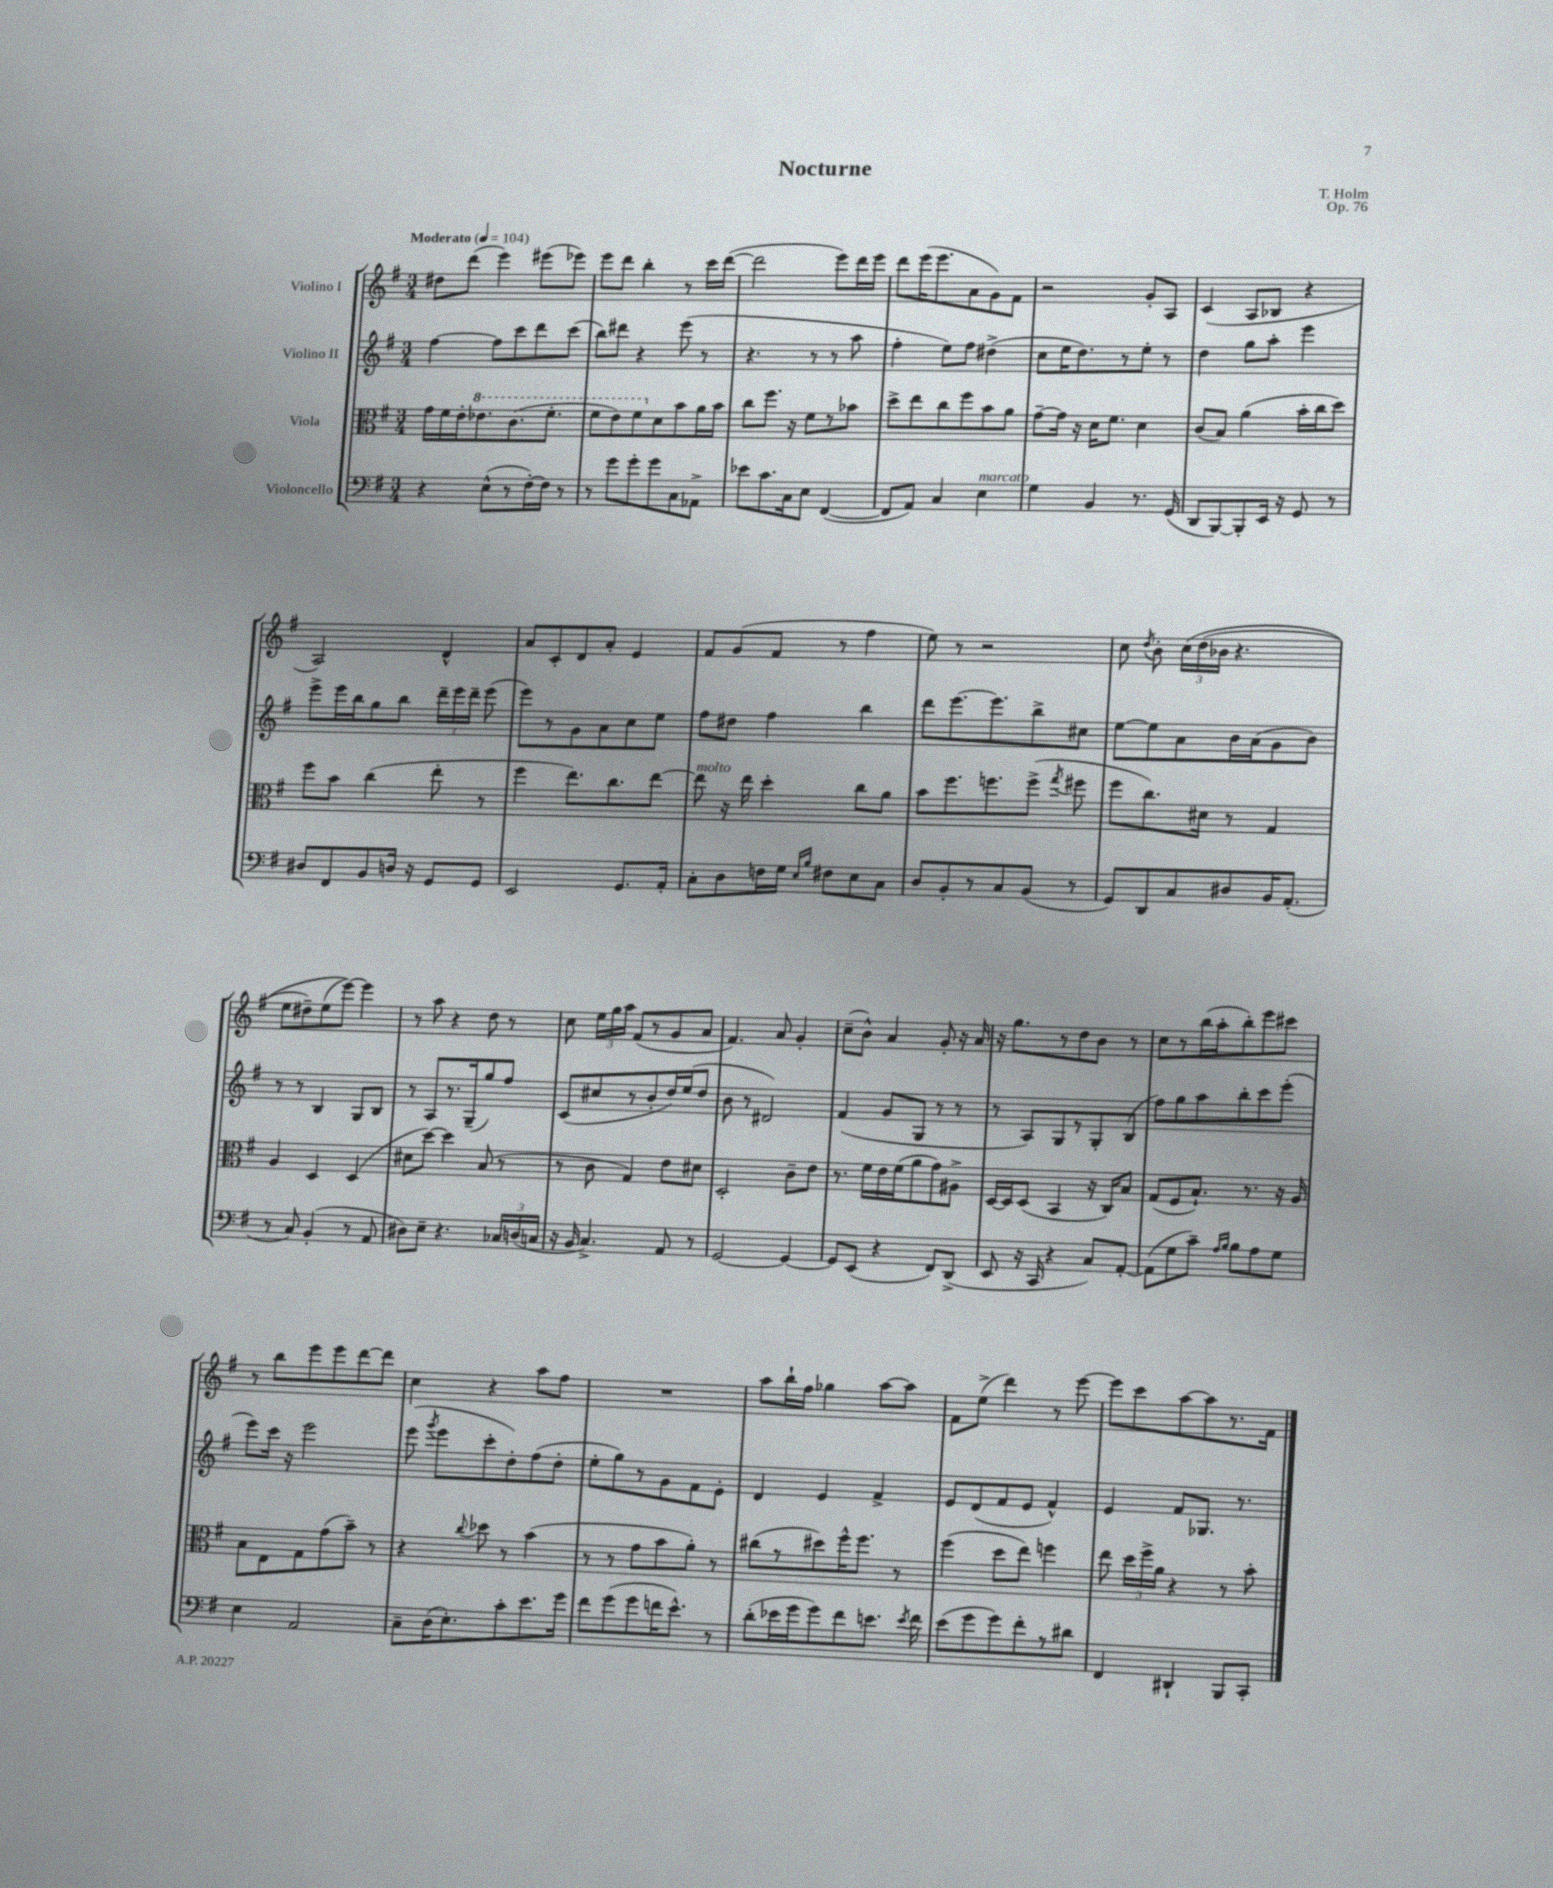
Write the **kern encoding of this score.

**kern	**kern	**kern	**kern
*staff4	*staff3	*staff2	*staff1
*clefF4	*clefC3	*clefG2	*clefG2
*k[f#]	*k[f#]	*k[f#]	*k[f#]
*M3/4	*M3/4	*M3/4	*M3/4
*MM104	*MM104	*MM104	*MM104
4r	16g\LL	[4ff#\	8dd#\L
.	16f#\	.	.
.	16e'\J	.	(8ddd\J
.	8.ee-\	.	.
(8E^^\L	.	8ff#\]L	4eee\)
8r	(8.cc\	8ccc\	.
[16F#'\L)	.	8ddd\	(8eee#\L
16F#\]JJ	8.ff#'\J	.	.
8r	.	(8ccc\J	8eee-\J)
=	=	=	=
8r	8ff#\L	8bb\L)	8eee\L
8g\L	8ee\)	8ddd#\J	8ddd\J
8g'\	8ff#\	4r	4bb'\
8g\	8d\	.	.
8C\	8b\	(8eee\	8r
8AA-^\J	16a\L	8r	16ccc\LL
.	16b\JJ	.	([16ddd\JJ
=	=	=	=
8e-\L	8cc\L	4.r	2ddd\]
8.c\	8.ff#\J	.	.
16C\k	16r	.	.
8E\J	8f#\L	8r	.
([4FF#/	8r	8r	8eee\L)
.	8b-\J	8aa\	16ddd\L
.	.	.	16eee\JJ
=	=	=	=
8FF#/]L	8dd^\L	4ff#'\	8ddd\L
8AA/J)	8ee\	.	(16eee\K
.	.	.	8.eee\
4C/	8cc\	8ee\L)	.
.	8ff#\	8ff#\J	8a\
4E\	8b\	(4dd#^\	8g\)
.	8a\J	.	8f#\J
=	=	=	=
4G\	[8g~\L	8cc\L	2r
.	16g\]Jk	16ee\K	.
.	16r	8.dd\)	.
4BB/	16d\LK	.	.
.	8.f#\J	.	.
.	.	8r	.
8.r	4d\	8ee'\J	8g'/L
.	.	8r	8A/J
(16GG/	.	.	.
=	=	=	=
8DD/L	(8c/L	4dd\	(4c/
[8BBB/)	8B/J)	.	.
8BBB'/]	(4a\	8gg\L	8A/L
16EE/Jk	.	8aa'\J	8B-/J
16r	.	.	.
8GG/	16b'\LL	4eee\	4r
.	16cc\J	.	.
8r	8dd\J)	.	.
=	=	=	=
8D#/L	8ff#\L	8eee^\L	2A/)
8FF#/	8b\J	16eee\L	.
.	.	16bb\J	.
8BB/	(4cc\	8gg\	.
16D/Jk	.	8bb\J	.
16r	.	.	.
8GG/L	8ee'\	24ddd~\LL	4d^^/
.	.	24eee\	.
.	.	24ddd~\JJ	.
8GG/J	8r	(8eee\	.
=	=	=	=
2EE/	4ff#\	8eee\L)	8a/L
.	.	8r	8c'/
.	8.ee\L)	8g\	8d/
.	.	8a\	8a'/J
.	8.cc\	.	.
8.GG/L	.	8cc\	4e/
.	[8ee\J	8ee\J	.
16AA'/Jk	.	.	.
=	=	=	=
8C'\L	8ee\]	8ff#\L	8f#/L
8D\	16r	8dd#\J	(8g/
.	16ee\	.	.
16F\L	4dd'\	4ff#\	8f#/J
16G\JJ	.	.	.
16qqE/LL	.	.	.
16qqB/JJ	.	.	.
8F#\L	.	.	8r
8E\	8cc\L	4bb\	4ff#\
8C\J	8a\J	.	.
=	=	=	=
8D/L	8b\L	8ddd\L	8ee\)
8BB'/	8.ff#\	[8.eee\	8r
8r	.	.	2r
.	8.ff\	8.eee\]	.
8C/	.	.	.
(8BB/J	(8ff^\J	8bb^\	.
.	8qgg/	.	.
8r	8ff#\	8cc#\J	.
=	=	=	=
8GG/L)	8ff#\L	[8ee\L	8cc\
.	.	.	8qdd/
8DD/	8.cc\)	8ee\]	8b'\
8C/	.	8a\	&(24cc\LL
.	.	.	(24dd\
.	16d#\Jk	.	.
.	.	.	24b-\JJ
8D#/	8r	16b\L	4.r
.	.	(16a\J	.
16BB/K	4G/	8g\	.
(8.AA'/J	.	.	.
.	.	8b\J)	.
=	=	=	=
8r	4A/	8r	8ee\L
8C/)	.	8r	8dd#~\)
(4BB'/	4D/	4B/	(8ee\
.	.	.	[8eee\J)&)
8r	(4D/	8G/L	4eee\]
8AA/	.	8B/J	.
=	=	=	=
8D#\L)	8d#\L	8r	8r
8E~\J	[8dd\J)	8A/L	8aa\
4.r	4dd\]	8.r	4r
.	.	(16G~/k	.
.	(8B/	8gg/)	8dd\
24C-/LL	8r	8ff#/J	8r
(24D/	.	.	.
24C/JJ	.	.	.
=	=	=	=
16r	8r	(8c/L	8cc\
16BB/	.	.	.
4.C^/)	8c\	8cc#/	24ee\LL
.	.	.	24gg\
.	.	.	24aa\JJ
.	4G/)	8r	(8f#/L
.	.	8b'/	8r
8AA/	8e\L	16dd/L)	8g/
.	.	(16ee/J	.
8r	8d#\J	8dd/J	8a/J
=	=	=	=
[2GG/	2D'/	8b\	4.f#/)
.	.	8r	.
.	.	2d#/)	.
.	.	.	8a/
4GG/_	8c~\L	.	4g'/
.	8e\J	.	.
=	=	=	=
8GG/]L	8.r	(4f#/	(8cc~\L
(8EE/J	.	.	8b^^\J)
.	16f#\LL	.	.
4r	16e\	8g/L	4a/
.	(16f#\J	.	.
.	8a\	8G/J	.
8FF#/L)	8g\)	8r	8g'/
(8DD^/J	8A#^\J	8r	16r
.	.	.	16a/
=	=	=	=
8EE/	[16D/LL	8r	16r
.	16D/]J	.	8.gg\L
16r	(8D/J	8A/L)	.
16CC/	.	.	.
4r	4BB/	8G/	8r
.	.	8r	8dd\
8C/L)	16r	8G'/	8b\J
.	16C/LK)	.	.
[8AA'/J	8B/J	(8B/J	8r
=	=	=	=
(8AA\]L	(8G/L	8ff#\L)	8cc\L
8G\	8F#/	8gg\	8r
8c~\J)	8.B`/J)	8aa\	(16bb\L
.	.	.	16aa'\J
16qqA/LL	.	.	.
16qqB/JJ	.	.	.
8B\L	.	8bb'\	8bb'\)
.	8.r	.	.
8A\	.	8ccc\	8eee\
8G\J	16r	(8eee'\J	8ccc#\J
.	16A/	.	.
=	=	=	=
4E\	8B\L	8eee\L)	8r
.	8E\	16ccc\Jk	8bb\L
.	.	16r	.
2AA/	8G\	2eee\	8eee\
.	(8g\	.	8eee\
.	8b~\J)	.	[8ddd\
.	8r	.	8ddd\]J
=	=	=	=
8C~\L	4r	(8eee\	4cc\
.	.	8qggg/	.
(16D\K	.	8eee\L	.
8.E'\)	.	.	.
.	8qqcc/	.	.
.	8dd-\	8ccc'\	4r
8c'\	8r	8dd'\)	.
8.e\	(4b\	(8ff#\	8aa\L
.	.	8dd'\J	8ff#\J
16g\Jk	.	.	.
=	=	=	=
8f#\L	8r	8ee'\L	2.r
(8g\	8r	8gg\)	.
8g\	8g\L	8r	.
16f\K	8b\	8g\	.
8.e^^\J)	.	.	.
.	8a'\J)	8f#\	.
8r	8r	8e'\J	.
=	=	=	=
(8d'\L	(8cc#\L	4d/	8aa\L
16e-\L	8r	.	16bb`\L
16g\J	.	.	16ff#\JJ
8g\)	8dd#\)	4e/	4gg-\
8f#\	16ff#^^\K	.	.
.	8.ff#\J	.	.
8.e\J	.	4f#^/	[8aa\L
.	8r	.	8aa\]J
8qe/	.	.	.
16f#\	.	.	.
=	=	=	=
(8e\L	(4ff#\	8e/L	8f#\L
8g\	.	(8d/	(8ee^\J
8g\)	8dd\L	8f#/	4ddd\)
8f#'\	8ee\J)	8e/J	.
8r	4ff\	4f#^^/)	8r
8d#\J	.	.	[8eee\
=	=	=	=
4FF#/	8ee\	4e/	8eee\]L
.	24dd\LL	.	8ccc\
.	24ff#^\	.	.
.	24a\JJ	.	.
4DD#`/	4r	8f#/L	[8aa\
.	.	8.G-/J	8aa\]
8BBB/L	8r	.	8.r
.	.	8.r	.
8CC'/J	8b'\	.	.
.	.	.	16f#\Jk
==	==	==	==
*-	*-	*-	*-
